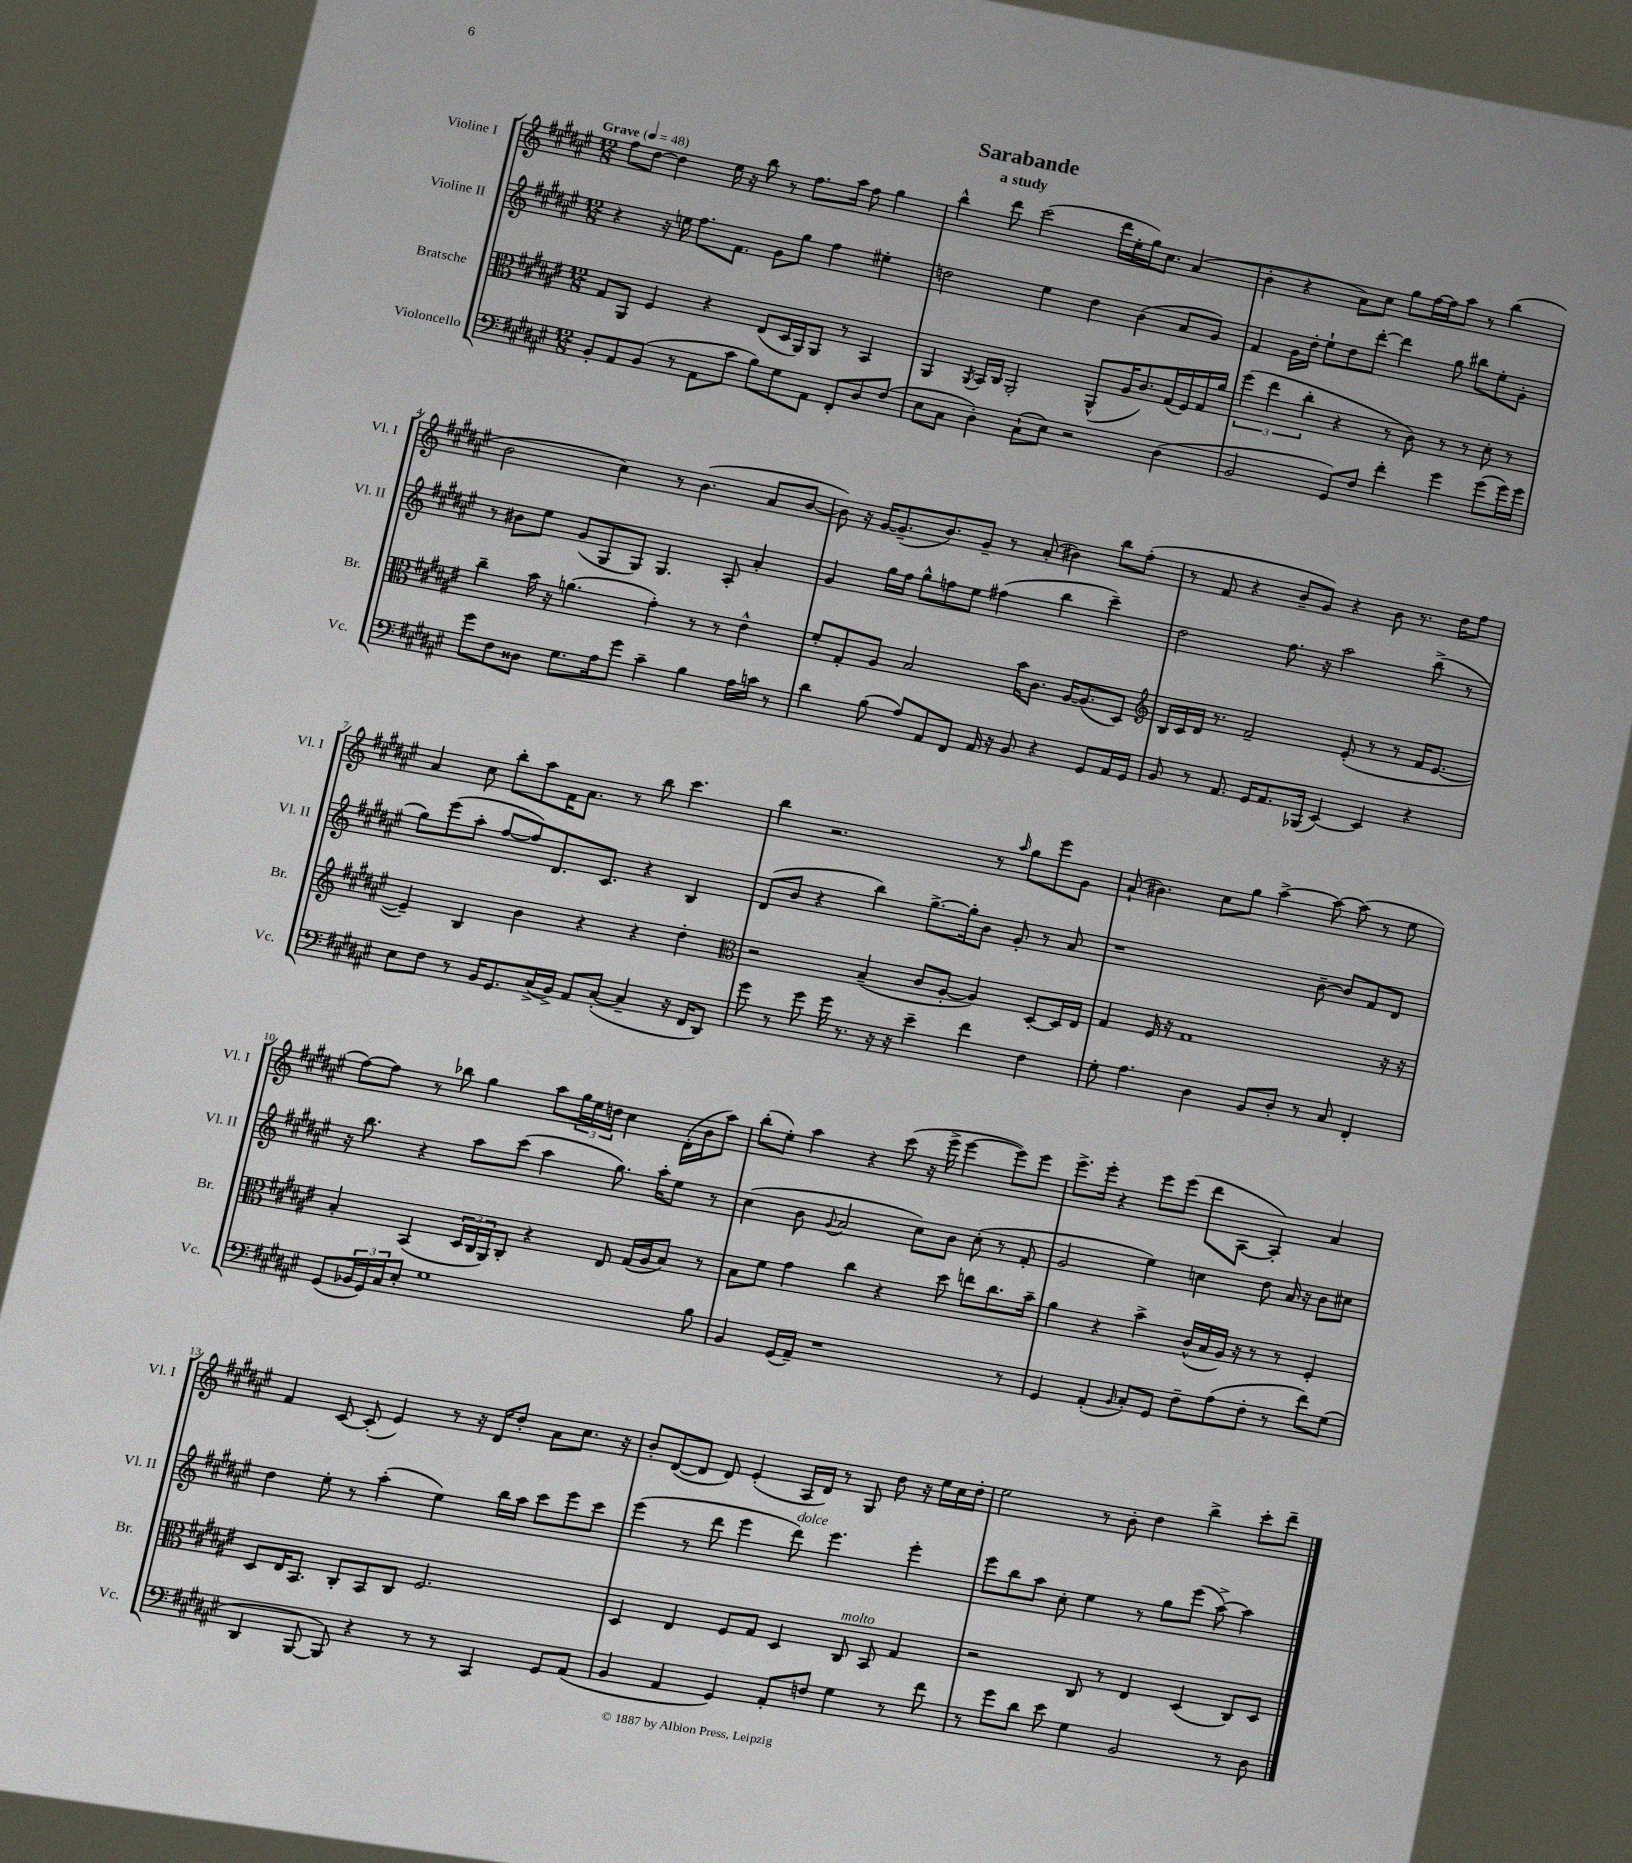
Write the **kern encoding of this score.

**kern	**kern	**kern	**kern
*staff4	*staff3	*staff2	*staff1
*clefF4	*clefC3	*clefG2	*clefG2
*k[f#c#g#d#a#e#]	*k[f#c#g#d#a#e#]	*k[f#c#g#d#a#e#]	*k[f#c#g#d#a#e#]
*M12/8	*M12/8	*M12/8	*M12/8
*MM48	*MM48	*MM48	*MM48
8BB'/L	8G#/L	4r	8ff#\L
8AA#/	8AA#/J	.	[8dd#\J
(8BB/J	4F#/	16r	4dd#\]
.	.	16ee\	.
8r	.	8.ff#\L	.
8AA#\L	4r	.	16ee#\
.	.	8.f#\J	16r
8c#\J	.	.	8bb\
8B\L)	(8E#/L	8g#\L	8r
8G#\	16D#/L	8gg#\J	8.ff#\L
.	16AA#/J)	.	.
8AA#\J	8AA#/J	4ff#\	.
.	.	.	16aa#\Jk
8FF#'/L	8r	.	8ff#\
8D#/	4BB/	4ee#'\	4gg#\
(8F#/J	.	.	.
=	=	=	=
8E#\L	4AA#/	2dd\	4bb^^\
8C#\J	.	.	.
.	8qAA#/	.	.
4D#'\)	16BB/LL	.	8ddd#\
.	16C#/JJ	.	.
.	2AA#'/	.	(2ccc#\
(8C#`\L	.	4ee#\	.
8E#\J)	.	.	.
2r	.	4dd\	.
.	(8AA#^^/L	.	16ddd#\LL
.	.	.	16ee#'\
.	16A#/K	(4b\	16gg#\J)
.	8.c#/)	.	8.cc#\J
(4D#\	(16G#/L	8a#/L	(4a#/
.	16F#/)	.	.
.	16G#/	8g#/J)	.
.	16a#/JJ	.	.
=	=	=	=
2BB/	(6ff#\	4f#/	4b'\
.	6ee#\	.	.
.	.	16g#\LL	4r
.	.	16dd#'\JJ	.
.	6cc#'\	.	.
.	.	8ee#`\L	.
8GG#/L)	4r	8dd#\	8a#\L)
8F#/J	.	[8ddd#'\J	8cc#\J
4f#'\	8r	4ddd#\]	8gg#\L
.	8c#\)	.	[16ff#\L
.	.	.	16ff#\]J
4g#\	8r	8gg#\	8aa#\J
.	8r	8bb#\L	8r
(8g#\L	8d#'\	8ee#'\	(4bb\
16g#\L)	8r	8g#'\J	.
16g#\JJ	.	.	.
=	=	=	=
8g#\L	4cc#~\	8r	2b\
8F#\	.	8b#\L	.
8D##\J	16b\	8ee#\J	.
.	16r	.	.
8.G#\L	(4.a\	(8g#/L	.
.	.	8G#/	4cc#\)
16A#\k	.	.	.
8g#\J	.	8G#/J)	.
4c#~\	4g#'\)	4.G#/	8r
.	.	.	(4.b\
4B\	8r	.	.
.	8r	8A#'/	.
16A#\LL	4e#^^\	4a#'/	8a#/L
16c\JJ	.	.	.
8r	.	.	[8b/J
=	=	=	=
4d#\	8f#'/L	4g#/	8b\])
.	8G#'/	.	16r
.	.	.	[16g#/LK
(8B\	8A#/J	16gg#\LL	(8.g#~/]
.	.	16ff#\JJ	.
8A#/L)	2B/	8gg#^^\L	.
.	.	.	8.b/)
8AA#/	.	8ff\	.
8FF#/J	.	8ee#\J	8g#~/J
16AA#/	.	(4ff#\	8r
16r	.	.	.
8BB/	16b\LK	.	(8a#'/
.	8.c#\J	.	.
4r	.	4bb\	4b#\)
.	[16A#/LK	.	.
.	(8.A#/]	.	.
8GG#/L	.	4ccc#~\)	8bb\L
16AA#/L	8D#/J)	.	(8ff#'\J
16GG#/JJ	.	.	.
=	=	=	=
*	*clefG2	*	*
8BB/	16B/LL	2dd#\	8r
.	16c#/	.	.
8r	16d#/JJ	.	8f#/
.	8.r	.	.
8.AA#/	.	.	4r
.	2f#~/	.	.
16GG#/LK	.	.	.
8.AA#/	.	8.ff#\	8b~/L
.	.	.	8g#/J)
(16BBB-/Jk	.	16r	.
[4EE#/)	.	2aa#\	4r
.	(8e#'/	.	.
4EE#/]	8r	.	8b\
.	8r	.	8.r
4r	16f#/LK	(8bb^\	.
.	[8.e#/J	.	16dd#\LK
.	.	8r	8ff#\J
=	=	=	=
8E#\L	4e#~/])	8gg#\L)	4a#/
8F#\J	.	(8eee#\	.
8r	4B/	8aa#'\J	8cc#\
16BB/LK	.	[8ff#/L	8bb'\L
8.GG#/	.	.	.
.	4b\	8ff#/])	8aa#\
(16C#^/L	.	8.d#/	16f#\K
16BB^/JJ)	.	.	8.a#\J
8AA#/L	4r	.	.
.	.	8.c#/J	.
([8C#'/J	.	.	8r
4C#~/]	4r	4r	8bb\
.	.	.	4.ccc#\
16r	4dd#'\	4B/	.
16FF#/LK	.	.	.
8DD#/J)	.	.	.
=	=	=	=
*	*clefC3	*	*
8g#\	2r	(8d#/L	4bb\
8r	.	8b/J	.
8g#\	.	4r	2.r
16g#\	.	.	.
8.r	.	.	.
.	(4B~/	4bb\)	.
16r	.	.	.
16r	.	.	.
4e#~\	8c#/L	[8.gg#^\L	.
.	[8A#'/J	.	.
.	.	16gg#'\]k	.
4f#\	4A#/])	8b\J	8r
.	.	.	16qqaa#/
.	.	8g#'/	8gg#\L
4F#\	[8D#'/L	8r	8eee#\
.	16D#/]L	8a#/	8g#\J
.	16E#/JJ	.	.
=	=	=	=
8G#'\	4G#/	1r	(8a#`/
4.A#\	.	.	4.b#\)
.	16F#/	.	.
.	16r	.	.
.	1G#	.	.
4D#\	.	.	8cc#\L
.	.	.	8gg#\J
8BB/L	.	.	[4aa#^\
8D#'/J	.	.	.
8r	.	[8b~\	8aa#\_
8C#/	.	8b/]L	(8aa#\]
4FF#'/	.	8f#/	8r
.	16r	8d#/J	8ee#\
.	16r	.	.
=	=	=	=
(8GG#/L	4B'/	16r	[8ff#\L)
.	.	8.bb\	.
24BB-/L	.	.	8ff#\]J
24GG#/)	.	.	.
24C#/J	.	.	.
8E#'/J	(4BB/	4r	8r
1G#	.	.	8bb-\
.	24D#/LL	8aa#\L	4gg#\
.	24C#/	.	.
.	24AA#/J)	.	.
.	8C#'/J	(8ccc#\J	.
.	4r	4aa#\	8aa#\L
.	.	.	24gg#\L
.	.	.	24ee#\
.	.	.	24dd\JJ
.	8E#/	8.gg#\)	4cc#\
.	(16G#/LL	.	.
.	16A#/J	16aa#'\LK	.
.	8B/J)	8ee#\J	(16d#'\LL
.	.	.	16b\J
8B\	8r	8r	8aa#\J)
=	=	=	=
4BB/	8B\L	(4cc#\	(8bb'\L
.	8f#\J	.	8ee#'\J)
(16GG#/LL	4g#\	8b\	4aa#\
16AA#~/JJ)	.	.	.
.	.	8qqg#/	.
1r	.	2a#/	.
.	4cc#\	.	4r
.	4r	.	(8ccc#\
.	.	8cc#\L)	16r
.	.	.	16eee#^\
.	8dd#\	8b\J	[4eee#\
.	8ee\L	(8cc#'\	.
.	8.cc#\	8r	8eee#\]L)
8r	.	8f#'/	8eee#\J
.	16b~\Jk	.	.
=	=	=	=
4GG#/	4a#\	2g#/	8.eee#^\L
.	.	.	16eee#'\Jk
(4AA#'/	4r	.	4r
16qqBB/	.	.	.
8C#'/L)	4b^\	4ee#\)	8eee#\L
8GG#/J	.	.	(8eee#\J
8F#~\L	(16c#^^/LL	4cc\	8ddd#\L
.	16B/	.	.
(8A#\	16A#/JJ)	.	[8A#\J
.	16r	.	.
8F#'\J	8r	8dd#\	4A#'/])
8r	8r	16a#/	.
.	.	16r	.
8f#\L)	4F#'/	8b\L	4a#/
(8G#\J	.	8cc#\J	.
=	=	=	=
4DD#/	8D#/L	4dd#\	4f#/
.	16E#/K	.	.
.	8.BB/J	.	.
[8BBB/	.	8ee#'\	[8c#/
8BBB/])	8C#'/L	8r	(8c#'/]
4r	8BB/	(4aa#'\	4e#/)
.	8C#/J	.	.
8r	2.F#/	4ee#\)	8r
8r	.	.	16r
.	.	.	16d#/LK
4CC#/	.	16bb\LL	8dd#'/J
.	.	16aa#\JJ	.
.	.	8ccc#\L	8a#\L
8GG#/L	.	8eee#\	8.cc#\J
(8AA#/J	.	8ccc#\J	.
.	.	.	16r
=	=	=	=
4BB/	4D#/	(4eee#\	8b'/L
.	.	.	([8d#/
4AA#/	4E#/	8r	8d#/]J
.	.	8ddd#\	8d#/)
4GG#/)	8F#/L	4eee#\	(4e#'/
.	8G#/J	.	.
8AA#'/L	4D#/	8ddd#\)	16A#/LL
.	.	.	16d#/JJ)
8F/J	.	4.eee#\	8r
4G#\	8C#/	.	8G#/
.	8BB/	.	8dd#\
8r	4G#/	4eee#'\	16r
.	.	.	16ee#\LL
8f#\	.	.	16cc#\
.	.	.	16dd#'\JJ
=	=	=	=
8r	2r	8eee#\L	2ee#\
8g#\L	.	8bb\	.
8d#\J	.	8aa#\J	.
8e#\	.	8cc#'\	.
4G#\	8C#/	4ee#\	8r
.	8r	.	8b'\
2BB/	4E#/	8r	4dd#\
.	.	8gg#\L	.
.	(4D#/	(8eee#\J	4bb^\
.	.	[8aa#^\)	.
8r	8C#/L)	4aa#\]	8ccc#'\L
8D#\	8D#/J	.	8ddd#~\J
==	==	==	==
*-	*-	*-	*-
